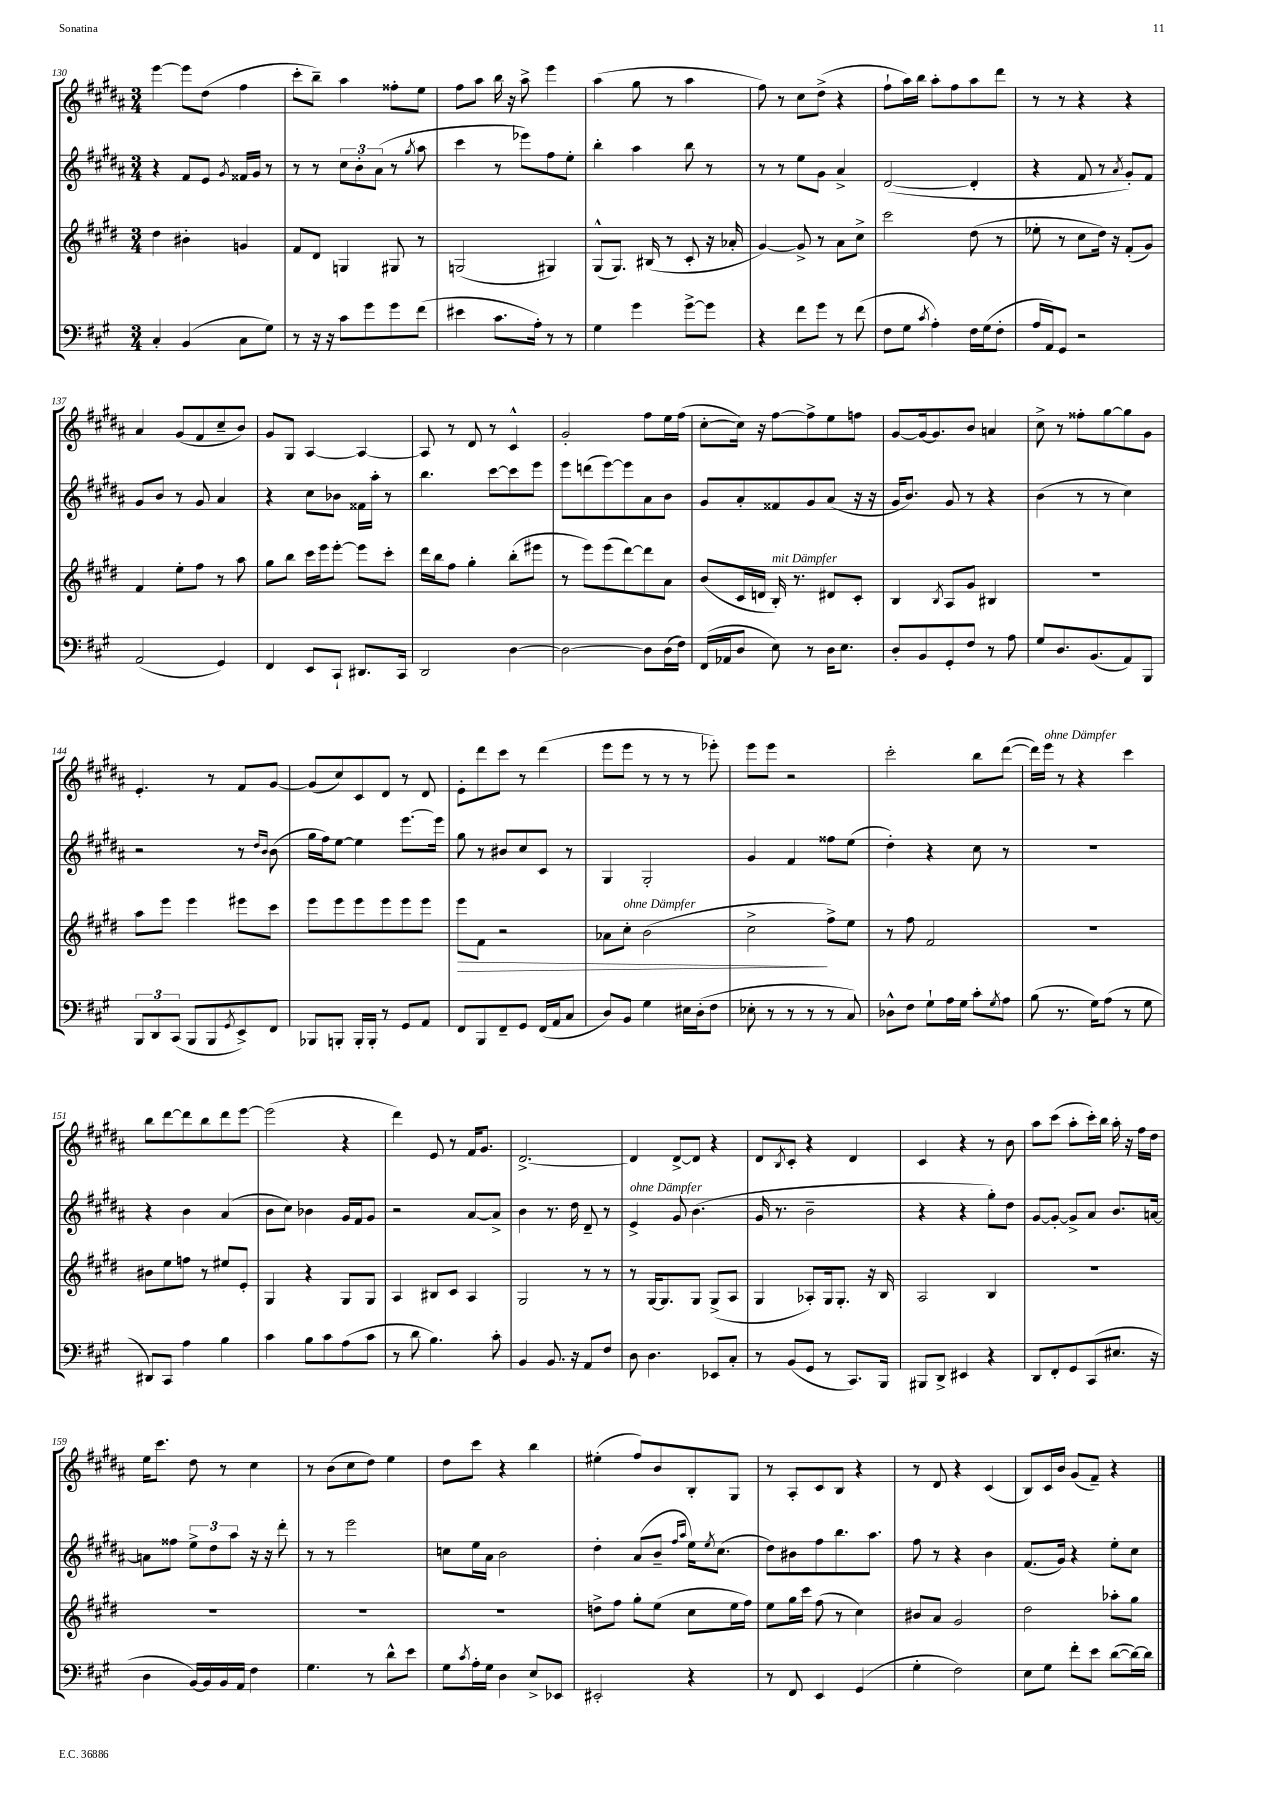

**kern	**kern	**kern	**kern
*staff4	*staff3	*staff2	*staff1
*clefF4	*clefG2	*clefG2	*clefG2
*k[f#c#g#]	*k[f#c#g#d#]	*k[f#c#g#d#a#]	*k[f#c#g#d#a#]
*M3/4	*M3/4	*M3/4	*M3/4
4C#'/	4dd#\	4r	[4eee\
(4BB/	4b#'\	8f#/L	8eee\]L
.	.	8e/J	(8dd#\J
.	.	8qg#/	.
8C#\L	4g/	16f##/LL	4ff#\
.	.	16g#/JJ	.
8G#\J)	.	8r	.
=	=	=	=
8r	8f#/L	8r	8ccc#'\L
16r	8d#/J	8r	8bb~\J)
16r	.	.	.
8c#\L	4G/	12cc#\L	4aa#\
.	.	12b'\	.
8g#\	.	.	.
.	.	(12a#\J	.
8g#\	8G#/	8r	8ff##'\L
.	.	8qgg#/	.
(8f#\J	8r	8aa#\	8ee\J
=	=	=	=
4e#\	(2G/	4ccc#\	8ff#\L
.	.	.	8aa#\J
8.c#\L	.	8r	16bb\
.	.	.	16r
.	.	8eee-\L)	8aa#^\
16A'\Jk)	.	.	.
8r	4G#/)	8ff#\	4eee\
8r	.	8ee'\J	.
=	=	=	=
4G#\	(8G#^^/L	4bb'\	(4aa#\
.	8.G#/J)	.	.
4g#\	.	4aa#\	8gg#\
.	(16B#/	.	.
.	8r	.	8r
[8g#^\L	8c#'/	8bb\	4aa#\
8g#\]J	16r	8r	.
.	16a-'/	.	.
=	=	=	=
4r	[4g#/)	8r	8ff#\)
.	.	8r	8r
8f#\L	8g#^/]	8ee\L	8cc#\L
8g#\J	8r	8g#\J	(8dd#^\J
8r	8a\L	4a#^/	4r
(8f#\	8cc#^\J	.	.
=	=	=	=
8F#\L	2ccc#\	([2d#/	8ff#`\L
8G#\J	.	.	16aa#\L)
.	.	.	16bb\JJ
8qc#/	.	.	.
4A'\)	.	.	8aa#'\L
.	.	.	8ff#\
16F#\LL	(8dd#\	4d#'/]	8aa#\
(16G#\J	.	.	.
8F#'\J	8r	.	8ddd#\J
=	=	=	=
16A/LL	8ee-'\	4r	8r
16AA/J)	.	.	.
8GG#/J	8r	.	8r
2r	8cc#\L	8f#/	4r
.	16dd#\Jk)	8r	.
.	16r	.	.
.	.	8qa#/	.
.	(8f#'/L	8g#'/L)	4r
.	8g#/J)	8f#/J	.
=	=	=	=
(2AA/	4f#/	8g#/L	4a#/
.	.	8b/J	.
.	8ee'\L	8r	(8g#/L
.	8ff#\J	8g#/	8f#/
4GG#/)	8r	4a#/	8cc#~/
.	8aa\	.	8b/J)
=	=	=	=
4FF#/	8gg#\L	4r	8g#/L
.	8bb\J	.	8G#/J
8EE/L	16ccc#\LL	8cc#\L	[4A#/
.	16eee\J	.	.
8CC#`/J	[8eee'\J	8b-\J	.
8.DD#/L	8eee\]L	16f##\LL	4A#/_
.	.	16aa#'\JJ	.
.	8ccc#'\J	8r	.
16CC#/Jk	.	.	.
=	=	=	=
2DD/	16ddd#\LL	4.bb\	8A#/]
.	16bb\J	.	.
.	8ff#\J	.	8r
.	4gg#'\	.	8d#/
.	.	[8ccc#\L	8r
[4D\	(8bb'\L	8ccc#\]	4c#^^/
.	8eee#\J	8eee\J	.
=	=	=	=
2D\_	8r	8eee\L	2g#'/
.	8eee\L)	(8ddd\	.
.	(8eee\	[8eee\)	.
.	[8ddd#\)	8eee\]	.
8D\]L	8ddd#\]	8a#\	8ff#\L
(16D\L	8a\J	8b\J	16ee\L
16F#\JJ)	.	.	(16ff#\JJ
=	=	=	=
(16FF#/LL	(8b/L	8g#/L	[8cc#'\L
16AA-/J	.	.	.
8D/J	16c#/L	8a#'/	16cc#\]Jk)
.	16d/JJ	.	16r
8E\)	16B'/)	8f##/	[8ff#\L
.	8.r	.	.
8r	.	8g#/	8ff#^\]
16D\LK	8d#/L	(8a#/J	8ee\
8.E\J	.	.	.
.	8c#'/J	16r	8ff\J
.	.	16r	.
=	=	=	=
8D'/L	4B/	16g#/LK	[8g#/L
.	.	8.b/J)	.
8BB/	.	.	16g#/_k
.	.	.	8.g#/]
.	8qB/	.	.
8GG#'/	8A/L	8g#/	.
8F#/J	8g#/J	8r	8b/J
8r	4B#/	4r	4a/
8A\	.	.	.
=	=	=	=
8G#/L	2.r	(4b\	8cc#^\
8.D/	.	.	8r
.	.	8r	8ff##'\L
(8.BB/	.	.	.
.	.	8r	[8gg#\
8AA/)	.	4cc#\)	8gg#\]
8BBB/J	.	.	8g#\J
=	=	=	=
12BBB/L	8aa\L	2r	4.e'/
12DD/	.	.	.
.	8eee\J	.	.
(12CC#/J	.	.	.
8BBB/L	4eee\	.	.
8BBB/	.	.	8r
8qGG#/	.	.	.
8EE^/)	8eee#\L	8r	8f#/L
.	.	16qqdd#/LL	.
.	.	16qqb/JJ	.
8FF#/J	8ccc#\J	(8b\	[8g#/J
=	=	=	=
8BBB-/L	8eee\L	16gg#\LL	(8g#/]L
.	.	16ff#\J)	.
8BBB'/J	8eee\	[8ee\J	8cc#/)
16BBB'/LL	8eee\	4ee\]	8c#/
16BBB'/JJ	.	.	.
8r	8eee\	.	8d#/J
8GG#/L	8eee\	[8.eee\L	8r
8AA/J	8eee\J	.	8d#/
.	.	16eee\]Jk	.
=	=	=	=
8FF#/L	8eee\L	8gg#\	8e'\L
8BBB/	8f#\J	8r	8ddd#\
8FF#~/	2r	8b#/L	8ccc#\J
8GG#/J	.	8cc#/	8r
(16FF#/LL	.	8c#/J	(4ddd#\
16AA/J	.	.	.
8C#/J	.	8r	.
=	=	=	=
8D/L)	8a-\L	4G#/	8eee\L
8BB/J	8cc#'\J	.	8eee\J
4G#\	(2b\	2G#'/	8r
.	.	.	8r
16E#\LL	.	.	8r
(16D'\J	.	.	.
8F#\J	.	.	8eee-'\)
=	=	=	=
8E-'\	2cc#^\	4g#/	8eee\L
8r	.	.	8eee\J
8r	.	4f#/	2r
8r	.	.	.
8r	8ff#^\L)	8ff##\L	.
8C#/)	8ee\J	(8ee\J	.
=	=	=	=
8D-^^\L	8r	4dd#'\)	2ccc#'\
8F#\J	8ff#\	.	.
8G#`\L	2f#/	4r	.
16A\L	.	.	.
16G#\JJ	.	.	.
8c#'\L	.	8cc#\	8bb\L
8qG#/	.	.	.
8A\J	.	8r	([8ddd#\J
=	=	=	=
(8B\	2.r	2.r	16ddd#\]LL)
.	.	.	16eee\JJ
8.r	.	.	8r
.	.	.	4r
16G#\LK)	.	.	.
(8A\J	.	.	.
8r	.	.	4ccc#\
8G#\	.	.	.
=	=	=	=
8DD#/L)	8b#\L	4r	8bb\L
8CC#/J	8ee\	.	[8ddd#\
4A\	8ff\J	4b\	8ddd#\]
.	8r	.	8bb\
4B\	8ee#/L	(4a#/	8ddd#\
.	8e'/J	.	[8eee\J
=	=	=	=
4c#\	4G#/	8b\L	(2eee\]
.	.	8cc#\J)	.
8B\L	4r	4b-\	.
8c#\	.	.	.
(8A\	8G#/L	16g#/LL	4r
.	.	16f#/J	.
8c#\J	8G#/J	8g#/J	.
=	=	=	=
8r	4A/	2r	4ddd#\)
8d\	.	.	.
4.B\)	8B#/L	.	8e/
.	8c#/J	.	8r
.	4A/	[8a#/L	16f#/LK
.	.	.	8.g#/J
8c#'\	.	8a#^/]J	.
=	=	=	=
4BB/	2G#/	4b\	[2.d#^/
8.BB/	.	8.r	.
16r	.	16dd#\	.
8AA/L	8r	8d#~/	.
8F#/J	8r	8r	.
=	=	=	=
8D\	8r	4e^/	4d#/]
4.D\	[16G#/LK	.	.
.	8.G#/]	.	.
.	.	8g#/	[8d#^/L
.	8G#/J	(4.b\	8d#/]J
8EE-/L	(8G#^/L	.	4r
8C#'/J	8A/J	.	.
=	=	=	=
8r	4G#/	16g#/	8d#/L
.	.	8.r	.
.	.	.	8qB/
(8BB/L	.	.	8c#'/J
8GG#/J	8A-'/L)	2b~\	4r
8r	16G#/k	.	.
.	8.G#'/J	.	.
8.CC#/L)	.	.	4d#/
.	16r	.	.
16BBB/Jk	16B/	.	.
=	=	=	=
8BBB#/L	2A/	4r	4c#/
8DD^/J	.	.	.
4EE#/	.	4r	4r
4r	4B/	8gg#'\L)	8r
.	.	8dd#\J	8b\
=	=	=	=
8DD/L	2.r	[8g#/L	8aa#\L
8FF#'/	.	8g#'/_J	(8ccc#\J
8GG#/	.	8g#^/]L	8aa#'\L
(8CC#/	.	8a#/J	16ccc#'\L)
.	.	.	16bb\JJ
8.E#/J	.	8.b/L	16aa#'\
.	.	.	16r
.	.	.	16ff#\LL
16r	.	[16a/Jk	16dd#\JJ
=	=	=	=
4D\	2.r	8a\]L	16ee\LK
.	.	.	8.ccc#\J
.	.	8ff##\J	.
[16BB/LL)	.	12ee^\L	8dd#\
16BB/]	.	.	.
.	.	12dd#\	.
16BB/	.	.	8r
.	.	12aa#\J	.
16AA/JJ	.	.	.
4F#\	.	16r	4cc#\
.	.	16r	.
.	.	8ddd#'\	.
=	=	=	=
4.G#\	2.r	8r	8r
.	.	8r	(8b\L
.	.	2eee\	8cc#\
8r	.	.	8dd#\J)
8d^^\L	.	.	4ee\
8e\J	.	.	.
=	=	=	=
8G#\L	2.r	8cc\L	8dd#\L
8qc#/	.	.	.
16A'\L	.	16ee\L	8ccc#\J
16G#\JJ	.	16a#\JJ	.
4D\	.	2b\	4r
8E^/L	.	.	4bb\
8EE-/J	.	.	.
=	=	=	=
2EE#'/	8dd^\L	4dd#'\	(4ee#'\
.	8ff#\J	.	.
.	8gg#'\L	(8a#/L	8ff#/L)
.	(8ee\J	8b~/J	8b/
.	.	16qqff#/LL	.
.	.	16qqaa#/JJ	.
4r	8cc#\L	16ee\LK)	8B'/
.	.	8qee/	.
.	.	(8.cc#\J	.
.	16ee\L	.	8G#/J
.	16ff#\JJ)	.	.
=	=	=	=
8r	8ee\L	8dd#\L)	8r
8FF#/	16gg#\L	8b#\	8A#'/L
.	16ccc#\JJ	.	.
4EE/	(8ff#\	8ff#\	8c#/
.	8r	8.bb\	8B/J
(4GG#/	4cc#\)	.	4r
.	.	8.aa#\J	.
=	=	=	=
4G#'\	8b#/L	8ff#\	8r
.	8a/J	8r	8d#/
2F#\)	2g#/	4r	4r
.	.	4b\	(4c#/
=	=	=	=
8E\L	2dd#\	(8.f#/L	8B/L)
8G#\J	.	.	16c#/L
.	.	16g#/Jk)	16b/JJ
8f#'\L	.	4r	(8g#/L
8e\J	.	.	8f#~/J)
([8d\L	8aa-'\L	8ee'\L	4r
16d\_L)	8gg#\J	8cc#\J	.
16d\]JJ	.	.	.
==	==	==	==
*-	*-	*-	*-
